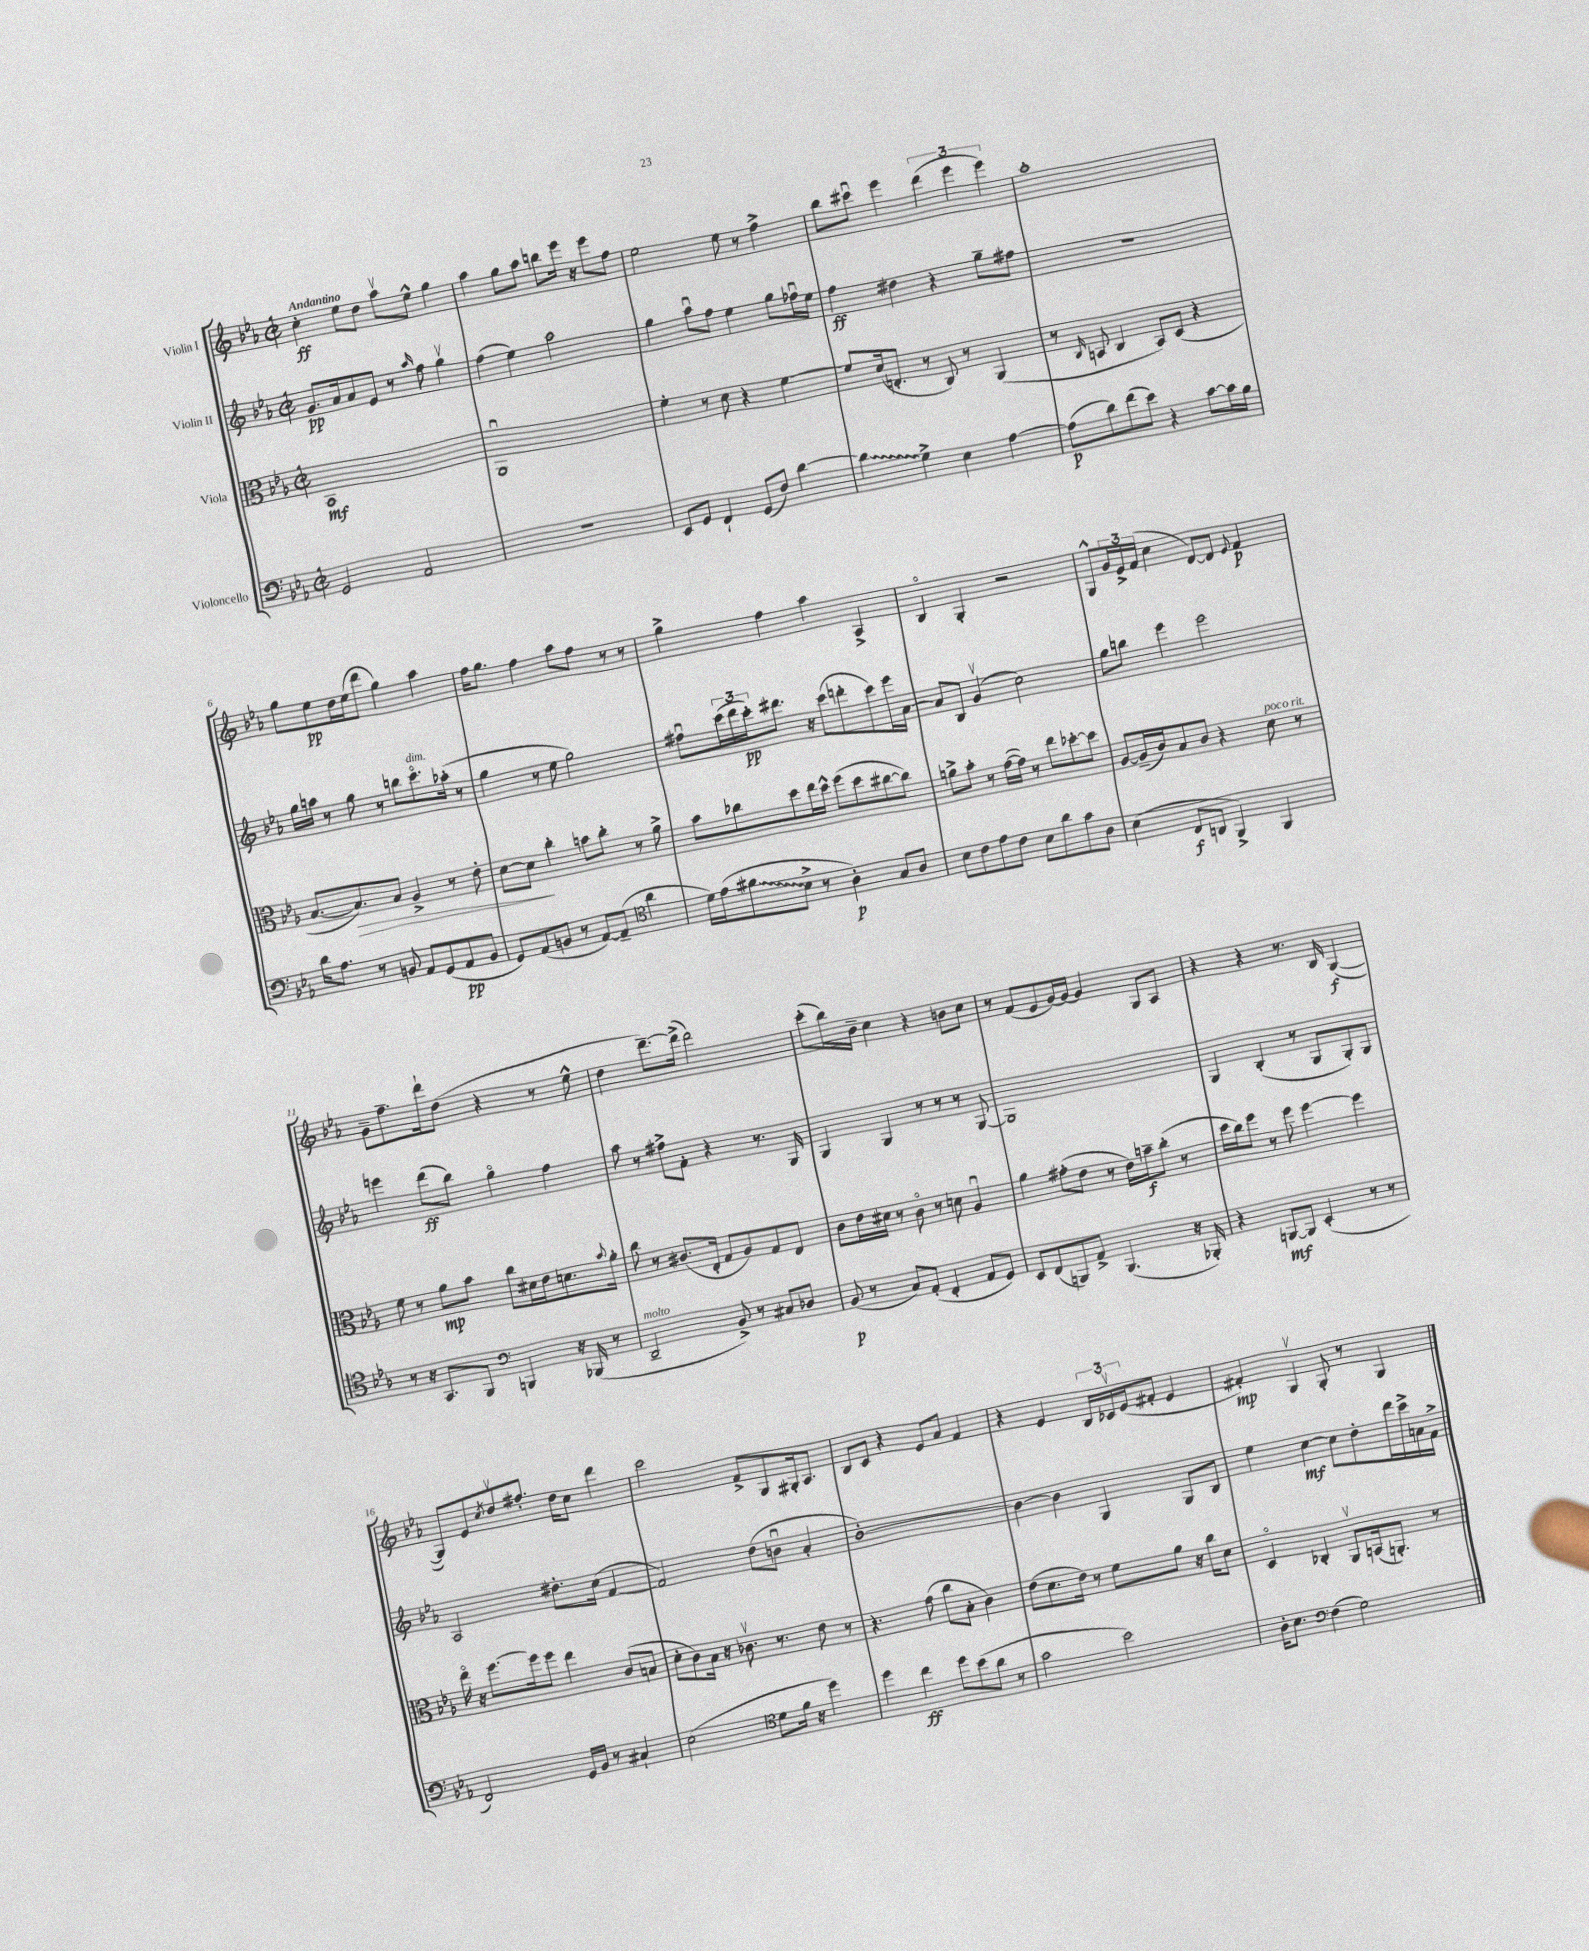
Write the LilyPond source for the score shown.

<<
\new StaffGroup <<
\new Staff = "s0" \with { instrumentName = "Violin I" } {
    \clef treble \key ees \major \defaultTimeSignature \time 2/2 \tempo "Andantino"
    c''4-.\ff ees''8 d''8 aes''8\upbow ees''8-^ g''4 |
    aes''4 g''8 aes''8 b''8 ees'''16 r16 ees'''8 f''8 |
    ees''2 ees''8 r8 f''4-> |
    bes''8 cis'''8\downbow ees'''4 \tuplet 3/2 { d'''4( ees'''4 ees'''4) } |
    aes''1-. |
    g''8 ees''8\pp d''16 ees''16( d'''8 g''4) aes''4 |
    f''16 g''8. f''4 aes''8 f''8 r8 r8 |
    g''4-> f''4 aes''4 aes4-> |
    bes4\flageolet g4-. r2 |
    g8-^ \tuplet 3/2 { g'16 ees'16-> f'16( } c''4 d'8~) d'8 \appoggiatura { ees'8 } f'4\p |
    g'8-- f''8.-- d'''16-! d''8( r4 r8 ees''8-^ |
    d''4 d'''8.~--) d'''16->( d'''2) |
    c'''8-.( bes''16) bes'16-- c''4 r4 b'8 c''8 |
    r8 f'8( ees'8 g'16~) g'16~ g'4 g8 aes8 |
    r4 r4 r8. bes16 g4~\f( |
    g8) ees'8 \acciaccatura { c''8 } d''8\upbow fis''8.-. d''16 c''8 d'''4 |
    c'''2 f'8-> g8 gis16-. aes8. |
    bes8 c'8 r4 ees'8 aes'8 f'4 |
    r4 ees'4 \tuplet 3/2 { bes16 ces'16\upbow ees'16( } fis'8-. ees'4 |
    fis'4-.\mp) g4\upbow g8-. r8 g4 \bar "|." |
}
\new Staff = "s1" \with { instrumentName = "Violin II" } {
    \clef treble \key ees \major \defaultTimeSignature \time 2/2
    g'8.\pp aes'16 aes'8 ees'8 r8 \grace { aes''16 } f''8 g''4\upbow |
    f''4( ees''4) aes''2 |
    g''4 aes''8\downbow f''8 ees''4 g''8 fes''16\downbow ees''16 |
    f''4\ff dis''4 r4 g''8-- fis''8 |
    R1 |
    g''16 a''16 r8 g''8 r8 b''8 c'''8.\flageolet^\markup { \italic "dim." } aes''16-.( r8 |
    g''4 r8 ees''8 g''2) |
    fis''8\downbow \tuplet 3/2 { c'''16( d'''16 c'''16-.\pp) } dis'''8. r16 c'''8( d'''8-. c'''8) ees'''16 aes'16~ |
    aes'8 bes8 g'4\upbow( c''2) |
    g''8 b''8 ees'''4 ees'''2 |
    e'''4 d'''8\ff( bes''8) g''4\flageolet f''4 |
    aes''8 r8 fis''8-> f'8-. r4 r8. g16 |
    g4 g4 r8 r8 r8 g8~ |
    g1 |
    g4 bes4-.( r8 g8 g8-.) g8 |
    aes2 dis''8.-. c''16( f'4~ |
    f'2) d''8( b'8\downbow aes'4-. |
    bes'1~-.) |
    bes'4~ bes'4 g4 g8 bes8 |
    ees''4 c''4~\mf c''8 d''8-. d'''16 c'''16-> a'16 f'16-> \bar "|." |
}
\new Staff = "s2" \with { instrumentName = "Viola" } {
    \clef alto \key ees \major \defaultTimeSignature \time 2/2
    bes,1\mf |
    aes,1\downbow |
    f'4-. r8 d'8 r4 f'4~ |
    f'8 d'16( e8.-. r8 c8) r8 aes,4( |
    r8 \grace { c16 } b,8 c4 b,8) d8( r4 |
    bes8.~ bes8.\>) bes8 aes4-> r8 ees'8-. |
    d'8~ d'8\! c''4-. b'8 c''8-. r8 aes'8-> |
    bes'8 ces''8 d''8 ees''16 d''16-^ f''8( d''8 cis''8~ cis''8) |
    a'8-> bes'8-. r8 g'16~( g'16) r8 ees''8 des''8~-. des''8 |
    aes8~ aes16--( c'16) bes8 c'8 r4 d'8^\markup { \italic "poco rit." } r8 |
    f'8 r8 aes'8\mp bes'8 c''8 dis'16 ees'16 d'8. \appoggiatura { bes'8 } aes'16-. |
    c''8 r8 cis'8.( ees16-. g8 aes8) g8 ees8 |
    c'8 ees'16 dis'16 r8 c'8\flageolet r8 d'8 aes4\downbow |
    aes'4 gis'8-.( ees'8 r8 ees'16) b'16--\f c''8-.( r8 |
    d''16 c''16) f''8 r8 f''8 f''4~ f''4 |
    ees''16\flageolet r16 f''8.~ f''16 f''8 ees''4 c'8( b8 |
    d'8-. c'8) bes16 r16 ces'8.\upbow r8. ees'8 r8 |
    r4. g'8( c''8 bes8-. c'4) |
    ees'8( d'8. ees'16) r8 f'8 aes'8 r16 c''16 d'8 |
    d4\flageolet ces4-. aes,8\upbow b,16( a,8.-.) r8 \bar "|." |
}
\new Staff = "s3" \with { instrumentName = "Violoncello" } {
    \clef bass \key ees \major \defaultTimeSignature \time 2/2
    g,2 aes,2 |
    R1 |
    ees,8 g,8 f,4-! g,8( f8) d'4~ |
    \once \override Glissando.style = #'zigzag d'4\glissando g4-> ees4 aes4~ |
    aes8\p( d'8) f'8( ees'8) r4 c'8~ c'16 bes16 |
    d'16 aes8. r8 b,8 aes,8 g,8( aes,8\pp b,8 |
    g,8) aes,8( b,8 r8 aes,8~) aes,8--( \clef tenor aes'4 |
    d'16) ees'16( \once \override Glissando.style = #'zigzag fis'8\glissando bes8-> r8 aes4-.\p) g8 aes8 |
    bes8 c'8 ees'8 c'8 bes8 aes'8 g'8 aes8 |
    bes4( c8\f a,8 f,4->) f,4 |
    r8 r16 g,8. f,8 \clef bass b,,4 r16 bes,,16( r8 |
    d,2--^\markup { \italic "molto" } bes,8->) r8 cis8 des8 |
    bes,8\p( r8 c8) aes,8-.( f,4-. aes,8 g,8) |
    ees,8 f,8( b,,8) aes,8-> b,,4.( r16 bes,,16-.) |
    r4 b,,8~\mf b,,8 ees,4-.( r8 r8 |
    f,2) g,16 bes,16 r8 cis4-! |
    ees2( \clef tenor d'8 f'16 r16 d''4) |
    d''4 c''4\ff d''8 bes'8( aes'8 r8 |
    g'2 bes'2) |
    aes16-. bes8. \clef bass f4( g2) \bar "|." |
}
>>
>>
